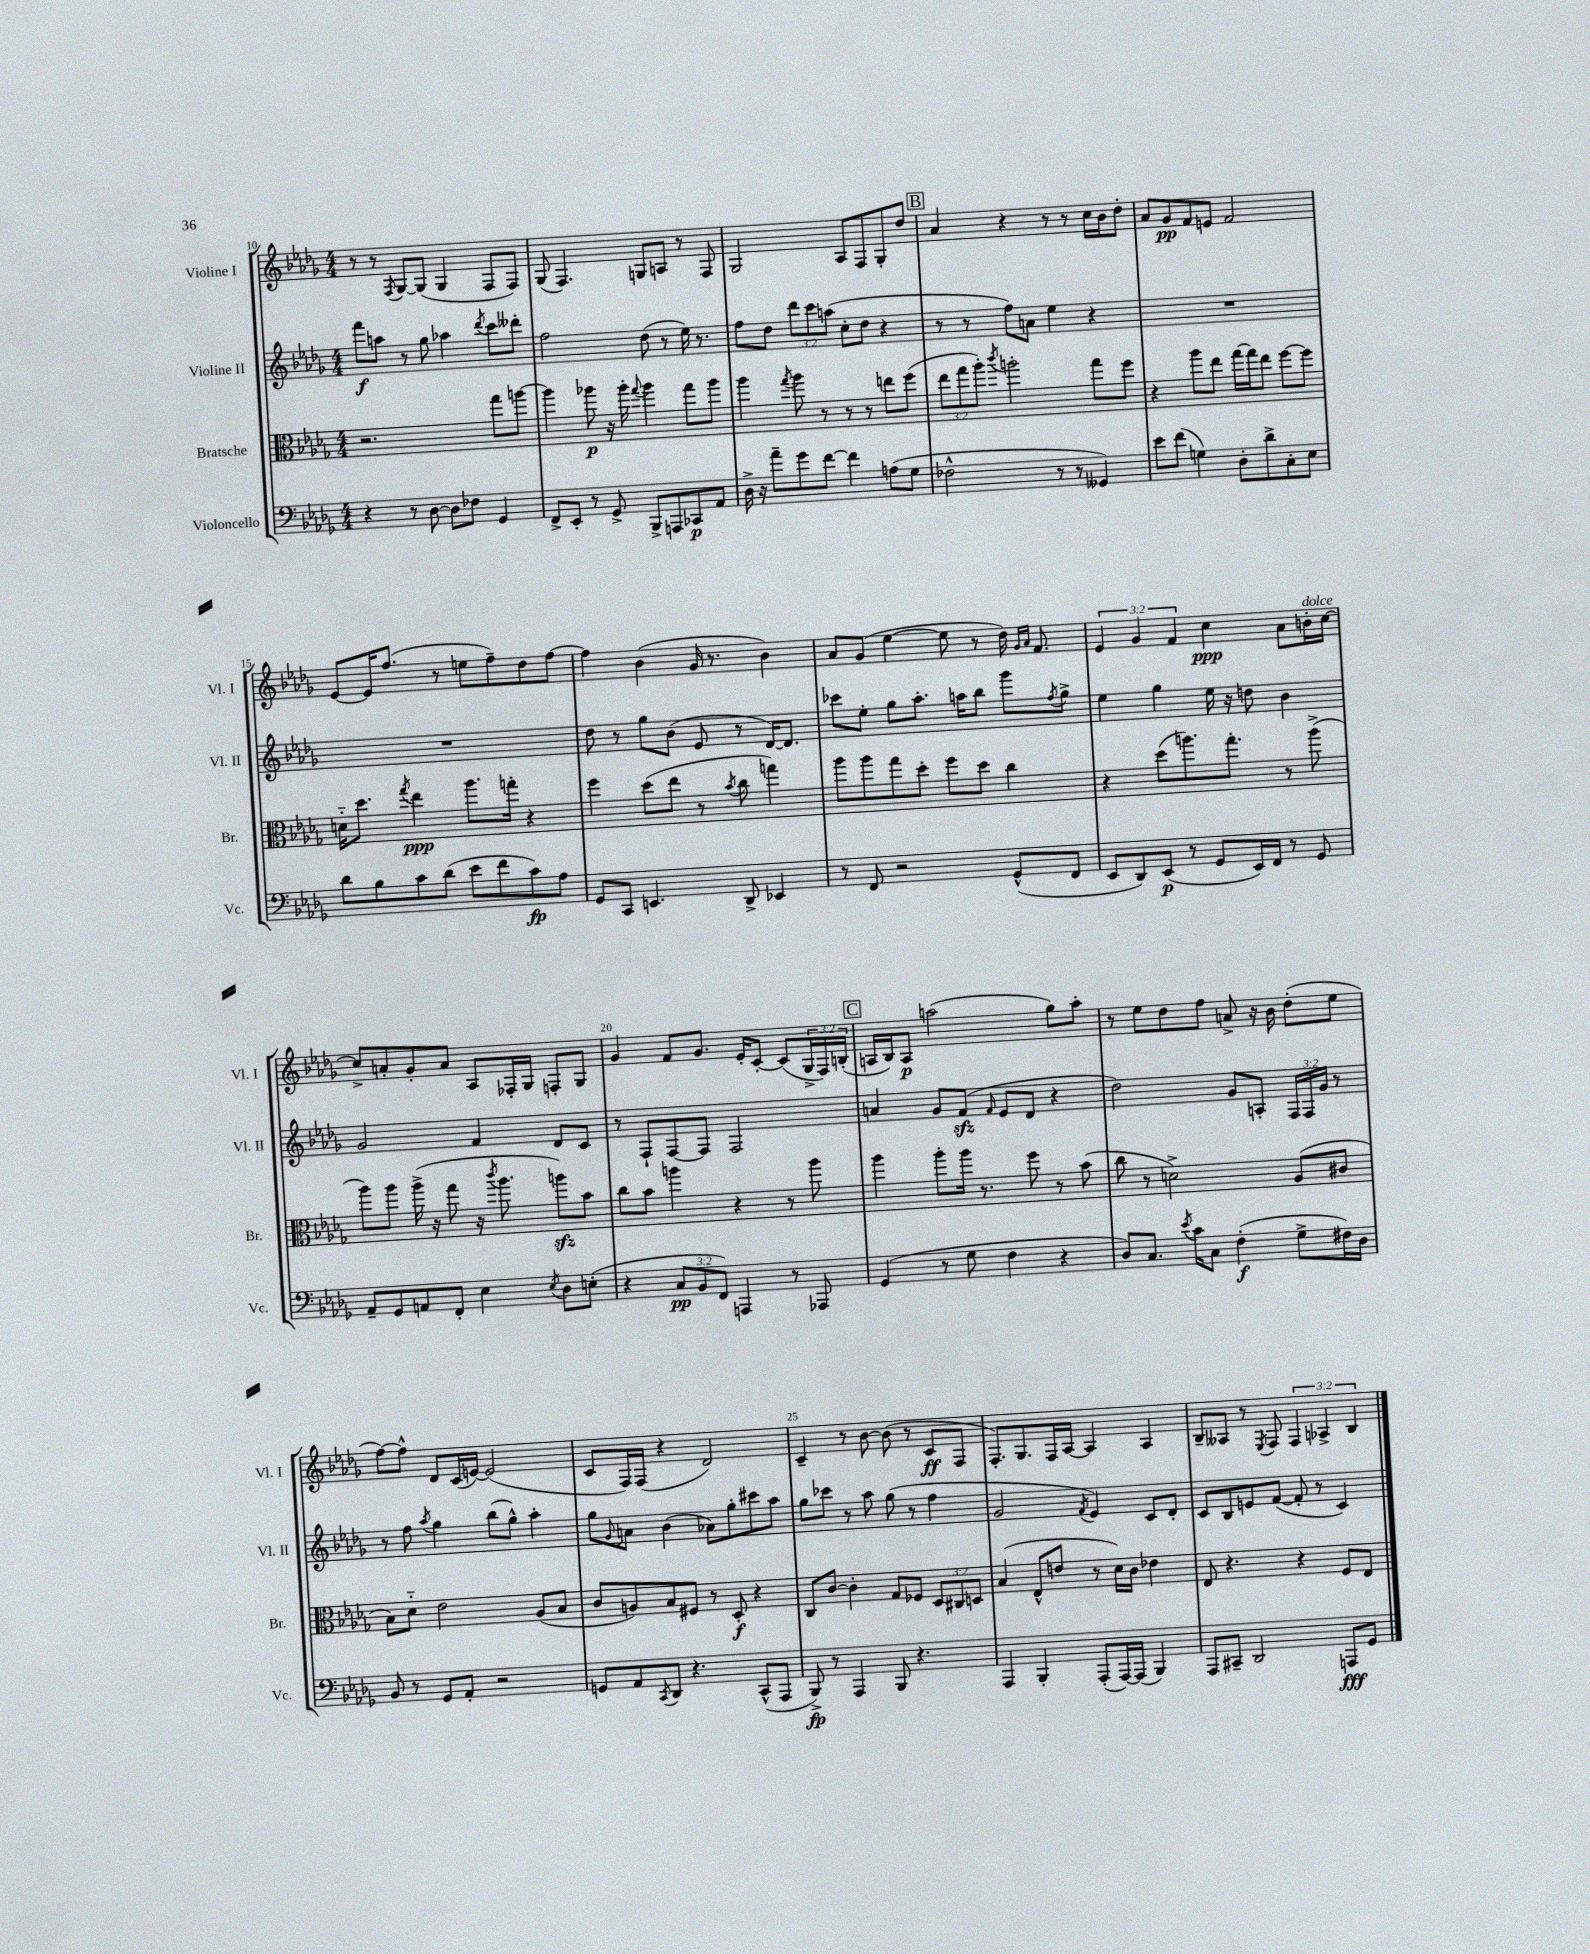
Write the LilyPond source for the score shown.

<<
\new StaffGroup <<
\new Staff = "s0" \with { instrumentName = "Violine I" shortInstrumentName = "Vl. I" } {
    \clef treble \key des \major \numericTimeSignature \time 4/4 \override Staff.TupletNumber.text = #tuplet-number::calc-fraction-text
    r8 r8 \acciaccatura { f8 } ges8~ ges8( ges4 f8 f8) |
    ges8( f4.) g8 a8 r8 f8 |
    ges2 aes8 f8 ges8-. des''8 |
    \mark \markup { \box "B" } aes'4 r4 r8 r8 c''16 bes'16 des''8-. |
    aes'8 ges'8\pp f'8 e'8 f'2 |
    ees'8~ ees'16 f''8.( r8 e''8 f''8--) des''8 f''8~ |
    f''4 bes'4( ges'16 r8. bes'4) |
    aes'8 ges'8( ees''4~ ees''8 r8 des''16) \grace { ges'16 aes'16 } f'8. |
    \tuplet 3/2 { ees'4 ges'4 f'4 } c''4\ppp aes'8 b'16-.^\markup { \italic "dolce" } c''16~ |
    c''8-> a'8-. ges'8-. a'8 aes8 fes16-. ges16 f8-. ges8 |
    ges'4 f'8 ges'8. ees'16-. c'8~-. c'8( \tuplet 3/2 { ges16-> f16) b16-.( } |
    \mark \markup { \box "C" } a16 bes16) a8\p a''2( ges''8) a''8-. |
    r8 ees''8 des''8 f''8 a'8-> r16 bes'16 des''8-.( ees''8 |
    f''8~) f''8-^ des'8 c'16( e'16~) e'2( |
    c'8 f16) f16( r4 des'2) |
    c'4-- r8 bes'8~ bes'8( r8 c'8\ff f8 |
    f8.-.) ges8. f16 aes16~ aes4 aes4 |
    bes8-- aeses8 r8 \acciaccatura { ees8 } f8 \tuplet 3/2 { f4 aes4-> bes4 } \bar "|." |
}
\new Staff = "s1" \with { instrumentName = "Violine II" shortInstrumentName = "Vl. II" } {
    \clef treble \key des \major \numericTimeSignature \time 4/4 \override Staff.TupletNumber.text = #tuplet-number::calc-fraction-text
    f'''8\f a''8 r8 ges''8 aes''4 \acciaccatura { des'''8 } c'''8 deses'''8-. |
    f''2 des''8( r8 ees''16) r8. |
    f''8 des''8 \tuplet 3/2 { des'''8 c'''8 a''8( } c''8-. des''8 r4 |
    \mark \markup { \box "B" } r8 r8 f''8) a'8 ees''4 r4 |
    R1 |
    R1 |
    des''8 r8 ges''8 bes'8( ees'8 r8 des'16~) des'8. |
    ces'''8 ees''8-. ges''8 aes''8.-. a''16 bes''8 ges'''8 \acciaccatura { f''8 } ges''8-> |
    ees''4 ges''4 ees''16 r16 d''8 bes'4 |
    ges'2 f'4 des'8 c'8 |
    r8 f8-! f8~ f8 f2 |
    \mark \markup { \box "C" } a'4 ges'8 f'8\sfz( \grace { f'16 } ees'8 des'8 r4 |
    des''2) ges'8 a8-. \tuplet 3/2 { f16 f16 ges'16 } r8 |
    r8 f''8 \acciaccatura { aes''8 } ges''4 bes''8( ges''8-^) aes''4-. |
    ges''8 \appoggiatura { ges'8 } a'8 bes'4( aes'8) ges''8-. cis'''8 aes''8 |
    ges''8 ces'''8 r8 aes''8 ges''8( r8 f''4 |
    ges'2 \acciaccatura { f'8 } ees'4) c'8 des'8-. |
    c'8 bes8 e'8 f'8~( f'8-. r8 c'4) \bar "|." |
}
\new Staff = "s2" \with { instrumentName = "Bratsche" shortInstrumentName = "Br." } {
    \clef alto \key des \major \numericTimeSignature \time 4/4 \override Staff.TupletNumber.text = #tuplet-number::calc-fraction-text
    r2. ges''8 a''8~ |
    a''4 aes''8\p r16 aes''16-. \appoggiatura { ges''8 } aes''4 ges''8 aes''8 |
    aes''4 \acciaccatura { ges''8 } aes''8 r8 r8 r8 e''8 f''8( |
    \mark \markup { \box "B" } \tuplet 3/2 { ees''8 ges''8 aes''8-.) } \acciaccatura { c'''8 } a''2-. ges''8 f''8 |
    r4 aes''8 ees''8 ges''16~ ges''16 ees''8 f''8~ f''8 |
    d'16-_ des''8. \acciaccatura { ges''8 } ees''4\ppp aes''8. g''16-. r4 |
    f''4 des''8( ees''8 r8 \acciaccatura { bes'8 } c''8 g''4) |
    aes''8 aes''8 ges''8 des''8-. f''8 des''8 c''4 |
    r4 des''8( a''8.) ges''8.-. r8 a''8->( |
    aes''8) aes''8 aes''16->( r16 ges''8 r16 \acciaccatura { c'''8 } aes''8. a''8\sfz) bes'8 |
    c''8 bes'8 a''4 r4 r8 a''8 |
    \mark \markup { \box "C" } aes''4 aes''8-. aes''16 r8. f''8 r8 bes'8( |
    c''8 r8 d'2->) aes8( cis'8 |
    bes8) des'8-_ ees'2 aes8( bes8 |
    c'8 a8) bes8 fis8 r8 des8-.\f r4 |
    c8 c'8~ c'4-. ges8 fes8 \tuplet 3/2 { des8 cis8 d8 } |
    bes4( ees8-^ e'8 r8 des'16) c'16 ees'4 |
    ees8 r4. r4 f8 ees8 \bar "|." |
}
\new Staff = "s3" \with { instrumentName = "Violoncello" shortInstrumentName = "Vc." } {
    \clef bass \key des \major \numericTimeSignature \time 4/4 \override Staff.TupletNumber.text = #tuplet-number::calc-fraction-text
    r4 r8 des8~ des8 fes8 ges,4 |
    f,8-> ees,8-. r8 ges,8-> bes,,8-> a,,8 ces,8\p aes,8 |
    des16-> r16 aes'8-- ges'8 f'8~ f'4 a8( ges8 |
    \mark \markup { \box "B" } fes2-^ r8 r8 geses,4) |
    ees'8 f'8( g4) des8-. des'8-> c8-. ees8 |
    des'8 bes8 c'8 des'8( ees'8 f'8 c'8\fp) aes8 |
    ges,8 c,8 e,4. des,8-> ees,4 |
    r8 f,8 r2 ges,8-^( f,8 |
    ees,8 des,8) ees,8\p( r8 ges,8 ees,16) f,16 r8 ges,8 |
    aes,8-- ges,8 a,8 f,8-. ees4 \acciaccatura { ees8 } des8 e8-.( |
    r4 \tuplet 3/2 { c8\pp bes,8 f,8) } a,,4 r8 aes,,8 |
    \mark \markup { \box "C" } ges,4( r8 ges8 f4 r4 |
    des8) c8. \acciaccatura { ees'8 } c'16 c8 f4-.\f( ges8-> fis16) des16 |
    bes,8 r8 ges,8 aes,8-. r2 |
    g,8 aes,8 \acciaccatura { c,8 } des,8 r4. c,8-^( aes,,8 |
    bes,,8->\fp) r8 aes,,4 bes,,8 r4. |
    aes,,4 bes,,4-. aes,,8-.( aes,,16~) aes,,16( bes,,4) |
    aes,,8 cis,8-- des,2 a,,8\fff ges,8 \bar "|." |
}
>>
>>
\layout { \context { \Score currentBarNumber = #10 \override BarNumber.break-visibility = ##(#f #t #t) barNumberVisibility = #(every-nth-bar-number-visible 5) } }
